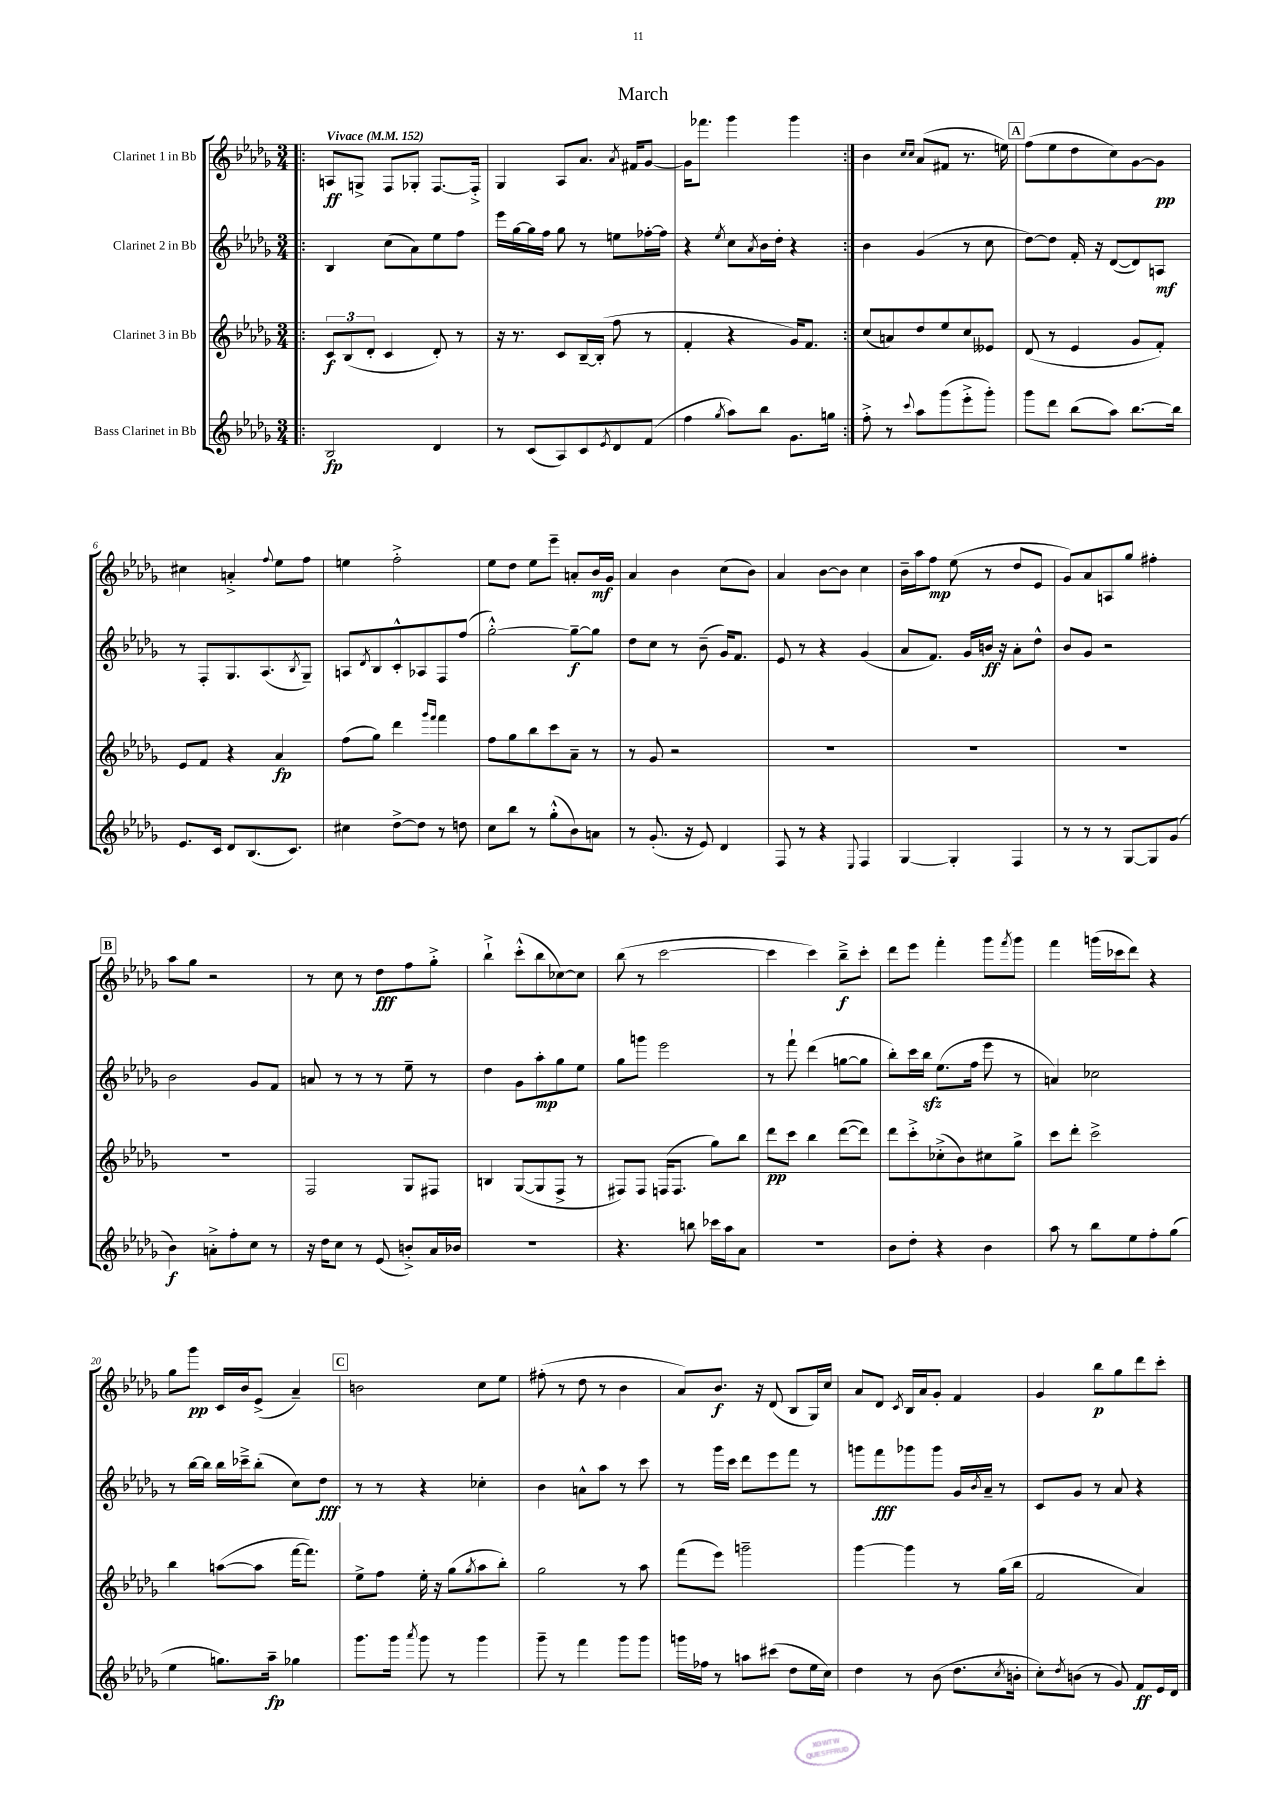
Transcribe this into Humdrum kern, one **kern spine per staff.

**kern	**kern	**kern	**kern
*staff4	*staff3	*staff2	*staff1
*clefG2	*clefG2	*clefG2	*clefG2
*k[b-e-a-d-g-]	*k[b-e-a-d-g-]	*k[b-e-a-d-g-]	*k[b-e-a-d-g-]
*M3/4	*M3/4	*M3/4	*M3/4
*MM152	*MM152	*MM152	*MM152
=!|:	=!|:	=!|:	=!|:
2B-/	12c/L	4B-/	8A/L
.	(12B-/	.	.
.	.	.	8G^/J
.	12d-'/J	.	.
.	4c/	(8cc\L	8F/L
.	.	8a-\)	8G-'/J
4d-/	8d-'/)	8ee-\	[8.F/L
.	8r	8ff\J	.
.	.	.	16F'^/]Jk
=	=	=	=
8r	16r	16eee-\LL	4G-/
.	8.r	[16gg-\	.
(8c/L	.	16gg-\]	.
.	.	16ff\JJ	.
8A-/)	8c/L	8gg-\	8A-/L
8c/	[16B-~/L	8r	8.a-/J
.	(16B-'/]JJ	.	.
8qe-/	.	.	.
8d-/	8ff\	8ee\L	.
.	.	.	8qa-/
.	.	.	16f#/LK
(8f/J	8r	[16ff-'\L	[8g-/J
.	.	16ff-\]JJ	.
=	=	=	=
4ff\	4f'/	4r	16g-\]LK
.	.	.	8.fff-\J
8qgg-/	.	8qee-/	.
8aa-\L)	4r	8cc\L	4ggg-\
.	.	8qa-/	.
8bb-\J	.	16b-\L	.
.	.	16dd-'\JJ	.
8.g-\L	16g-/LK)	4r	4ggg-\
.	8.f/J	.	.
16gg\Jk	.	.	.
=:|!	=:|!	=:|!	=:|!
8ff'^\	(8cc/L	4b-\	4b-\
8r	8a/)	.	.
.	.	.	16qqcc/LL
8qqccc/	.	.	16qqcc/JJ
8aa-\L	8dd-/	(4g-/	(8a-/L
(8ggg-\	8ee-/	.	8f#/J
8eee-'^\	8cc/	8r	8.r
8ggg-'\J)	8e--/J	8cc\	.
.	.	.	16ee\)
=	=	=	=
8ggg-\L	(8d-/	[8dd-\L)	(8ff\L
8ddd-\J	8r	8dd-\]J	8ee-\
(8bb-\L	4e-/	16f'/	8dd-\
.	.	16r	.
8aa-\J)	.	([8d-/L	8cc\)
[8.bb-\L	8g-/L	8d-/])	[8g-\
.	8f'/J)	8A/J	8g-\]J
16bb-\]Jk	.	.	.
=	=	=	=
8.e-/L	8e-/L	8r	4cc#\
.	8f/J	8F'/L	.
16c/Jk	.	.	.
8d-/L	4r	8.G-/	4a'^/
(8.B-/	.	.	.
.	.	(8.A-/	.
.	.	.	8qqff/
.	4a-/	.	8ee-\L
8.c/J)	.	.	.
.	.	8qB-/	.
.	.	8G-~/J)	8ff\J
=	=	=	=
4cc#\	(8ff\L	8A/L	4ee\
.	.	8qd-/	.
.	8gg-\J)	8B-/	.
[8dd-^\L	4ddd-\	8c'^^/	2ff'^\
8dd-\]J	.	8A-/	.
.	16qqggg-/LL	.	.
.	16qqfff/JJ	.	.
8r	4fff\	8F/	.
8dd\	.	(8ff/J	.
=	=	=	=
8cc\L	8ff\L	[2gg-'^^\)	8ee-\L
8bb-\J	8gg-\	.	8dd-\J
8r	8bb-\	.	8ee-\L
(8gg-'^^\L	8ccc\	.	8eee-~\J
8b-\)	8a-~\J	8gg-~\_L	8a'/L
8a\J	8r	8gg-\]J	16b-/L
.	.	.	16g-/JJ
=	=	=	=
8r	8r	8dd-\L	4a-/
(8.g-'/	8g-/	8cc\J	.
.	2r	8r	4b-\
16r	.	.	.
8e-/)	.	(8b-~\	.
4d-/	.	16g-/LK)	(8cc\L
.	.	8.f/J	.
.	.	.	8b-\J)
=	=	=	=
8F/	2.r	8e-/	4a-/
8r	.	8r	.
4r	.	4r	[8b-\L
.	.	.	8b-\]J
8qqE-/	.	.	.
4F/	.	(4g-/	4cc\
=	=	=	=
[4G-/	2.r	8a-/L	16b-~\LL
.	.	.	16aa-\J
.	.	8.f/J)	8ff\J
4G-'/]	.	.	(8ee-\
.	.	16g-/LL	.
.	.	16b/JJ	8r
.	.	16r	.
4F/	.	8a-'\L	8dd-/L
.	.	8dd-^^\J	8e-/J
=	=	=	=
8r	2.r	8b-/L	8g-/L)
8r	.	8g-/J	8a-/
8r	.	2r	8A/
[8G-/L	.	.	8gg-/J
8G-/]	.	.	4ff#'\
(8g-/J	.	.	.
=	=	=	=
4b-\)	2.r	2b-\	8aa-\L
.	.	.	8gg-\J
8a'^\L	.	.	2r
8ff'\	.	.	.
8cc\J	.	8g-/L	.
8r	.	8f/J	.
=	=	=	=
16r	2F/	8a/	8r
16dd-\LK	.	.	.
8cc\J	.	8r	8cc\
8r	.	8r	8r
(8e-/	.	8r	8dd-\L
8b'^/L)	8G-/L	8ee-~\	8ff\
16a-/L	8F#/J	8r	8gg-'^\J
16b-/JJ	.	.	.
=	=	=	=
2.r	4B/	4dd-\	4bb-`^\
.	([8G-/L	8g-\L	(8ccc'^^\L
.	8G-/]	8aa-'\	8bb-\
.	8F^/J	8gg-\	[8cc-\)
.	8r	8ee-\J	8cc-\]J
=	=	=	=
4.r	8F#/L)	8gg-\L	(8bb-\
.	8F#/J	8ggg\J	8r
.	(16F/LK	2eee-\	[2ccc\
.	8.F/J	.	.
8bb\	.	.	.
16ccc-\LL	8gg-\L)	.	.
16aa-\J	.	.	.
8a-\J	8bb-\J	.	.
=	=	=	=
2.r	8ddd-\L	8r	4ccc\]
.	8ccc\J	8fff`\	.
.	4bb-\	(4ddd-\	4ccc\)
.	([8ddd-\L	[8gg\L	8bb-~^\L
.	8ddd-\]J)	8gg\]J	8ccc'\J
=	=	=	=
8b-\L	8ddd-\L	8bb-'\L)	8ddd-\L
8dd-'\J	8ccc'^\	16ccc\L	8eee-\J
.	.	16bb-\JJ	.
4r	(8cc-'^\	(8.ee-\L	4fff'\
.	8b-\)	.	.
.	.	16ff\Jk	.
4b-\	8cc#\	8eee-\	8ggg-\L
.	.	.	8qfff/
.	8gg-^\J	8r	8ggg-\J
=	=	=	=
8aa-\	8ccc\L	4a/)	4fff\
8r	8ddd-'\J	.	.
8bb-\L	2ccc^\	2cc-\	(16ggg\LL
.	.	.	16ccc-\J
8ee-\	.	.	8ddd-\J)
8ff'\	.	.	4r
(8gg-\J	.	.	.
=	=	=	=
4ee-\	4bb-\	8r	8gg-\L
.	.	[16bb-\LL	8ggg-\J
.	.	16bb-\]JJ	.
8.gg\L)	([8aa\L	16bb-\LL	16c/LL
.	.	16ccc-~^\J	16b-/J
.	8aa\]J	(8bb-'\J	(8e-^/J
16aa-~\Jk	.	.	.
4gg-\	[16fff\LK	8cc\L)	4a-~/)
.	8.fff\]J)	.	.
.	.	8dd-\J	.
=	=	=	=
8.ggg-\L	8ee-^\L	8r	2b\
.	8ff\J	8r	.
16ggg-\Jk	.	.	.
8qaaa-/	.	.	.
8ggg-\	16ee-'\	4r	.
.	16r	.	.
8r	(8gg-\L	.	.
.	8qgg-/	.	.
4ggg-\	8aa-\	4cc-'\	8cc\L
.	8bb-'\J)	.	8ee-\J
=	=	=	=
8ggg-~\	2gg-\	4b-\	(8ff#'\
8r	.	.	8r
4fff\	.	8a^^\L	8dd-\
.	.	8aa-\J	8r
8ggg-\L	8r	8r	4b-\
8ggg-\J	8aa-\	8ccc\	.
=	=	=	=
16ggg\LL	(8fff\L	8r	8a-/L)
16ff-\JJ	.	.	.
8r	8eee-\J)	16ggg-\LL	8.b-/J
.	.	16ccc\JJ	.
8aa\L	2ggg~\	8ddd-\L	.
.	.	.	16r
(8ccc#\J	.	8eee-\	(8d-/
8dd-\L	.	8fff\J	8B-/L
16ee-\L	.	8r	16G-/L)
16cc\JJ)	.	.	16cc/JJ
=	=	=	=
4dd-\	[4ggg-\	8ggg\L	8a-/L
.	.	8fff\	8d-/J
.	.	.	8qc/
8r	4ggg-\]	8ggg-\	16B-/LL
.	.	.	16a-/J
(8b-\	.	8ggg-\J	8g-'/J
8.dd-\L	8r	16g-/LL	4f/
.	.	8qb-/	.
.	.	16a-~/JJ	.
.	(16gg-\LL	8r	.
8qcc/	.	.	.
16b'\Jk	16bb-\JJ	.	.
=	=	=	=
8cc'\L)	2f/	8c/L	4g-/
8qdd-/	.	.	.
(8b\J	.	8g-/J	.
8r	.	8r	8bb-\L
8g-/)	.	8a-/	8gg-\
8f/L	4a-/)	4r	8ddd-\
16e-/L	.	.	8ccc'\J
16d-/JJ	.	.	.
==	==	==	==
*-	*-	*-	*-
